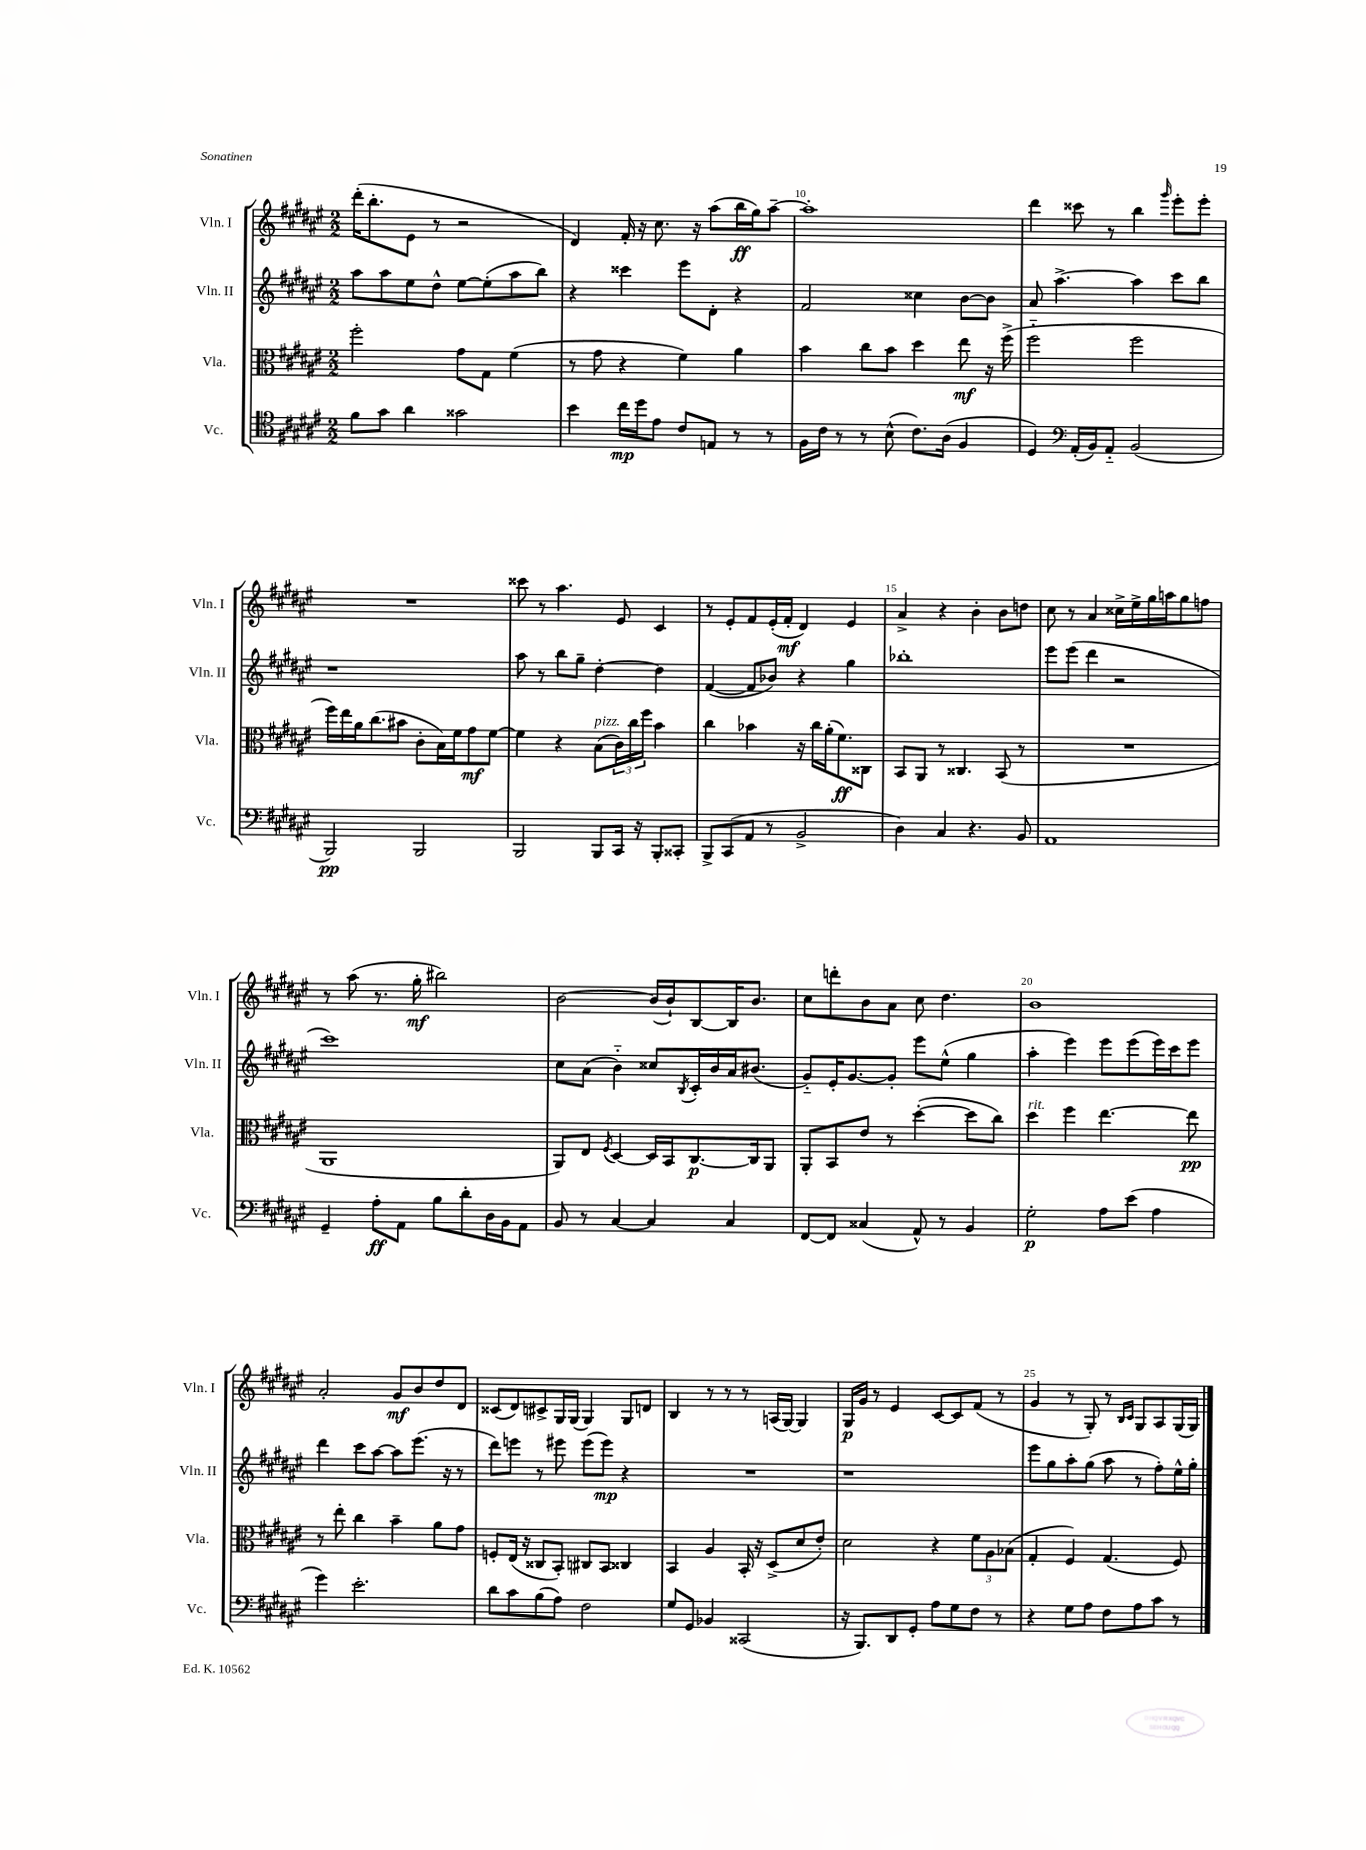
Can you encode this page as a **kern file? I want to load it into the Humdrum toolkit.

**kern	**dynam	**kern	**dynam	**kern	**dynam	**kern	**dynam
*part4	*part4	*part3	*part3	*part2	*part2	*part1	*part1
*staff4	*staff4	*staff3	*staff3	*staff2	*staff2	*staff1	*staff1
*I"Vc.	*	*I"Vla.	*	*I"Vln. II	*	*I"Vln. I	*
*I'Vc.	*	*I'Vla.	*	*I'Vln. II	*	*I'Vln. I	*
*clefC4	*	*clefC3	*	*clefG2	*	*clefG2	*
*k[f#c#g#d#a#e#]	*	*k[f#c#g#d#a#e#]	*	*k[f#c#g#d#a#e#]	*	*k[f#c#g#d#a#e#]	*
*M2/2	*	*M2/2	*	*M2/2	*	*M2/2	*
=8	=8	=8	=8	=8	=8	=8	=8
8f#\L	.	2ff#'\	.	8aa#\L	.	(16ddd#'\KL	.
.	.	.	.	.	.	8.bb'\	.
8g#\J	.	.	.	8aa#\	.	.	.
4a#\	.	.	.	8ee#\	.	8e#\J	.
.	.	.	.	8dd#^^\J	.	8r	.
2g##X\	.	8g#\L	.	[8ee#\L	.	2r	.
.	.	8G#\J	.	(8ee#'\]	.	.	.
.	.	(4f#\	.	8aa#\	.	.	.
.	.	.	.	8bb\J)	.	.	.
=9	=9	=9	=9	=9	=9	=9	=9
4b\	.	8r	.	4r	.	4d#/)	.
.	.	8g#\	.	.	.	.	.
16cc#\LL	mp	4r	.	4ccc##X\	.	16f#'/	.
16dd#\J	.	.	.	.	.	16r	.
8e#\J	.	.	.	.	.	8.cc#\	.
8c#/L	.	4f#\)	.	8eee#\L	.	.	.
.	.	.	.	.	.	16r	.
8En/J	.	.	.	8d#'\J	.	(8aa#\L	.
8r	.	4a#\	.	4r	.	16bb\L	ff
.	.	.	.	.	.	16gg#\J)	.
8r	.	.	.	.	.	[8aa#~\J	.
=10	=10	=10	=10	=10	=10	=10	=10
16F#\LL	.	4b\	.	2f#/	.	1aa#']	.
16c#\JJ	.	.	.	.	.	.	.
8r	.	.	.	.	.	.	.
8r	.	8cc#\L	.	.	.	.	.
(8B^^\	.	8b\J	.	.	.	.	.
8.c#\L)	.	4dd#\	.	4cc##X\	.	.	.
(16A#\Jk	.	.	.	.	.	.	.
4F#/	.	8ee#\	mf	[8b\L	.	.	.
.	.	16r	.	8b\J]	.	.	.
.	.	(16ff#^\	.	.	.	.	.
=11	=11	=11	=11	=11	=11	=11	=11
4D#/)	.	2ff#\	.	8a#/	.	4ddd#\	.
.	.	.	.	[4.aa#^\	.	.	.
*clefF4	*	*	*	*	*	*	*
(16AA#'/LL	.	.	.	.	.	8ccc##X\	.
16BB/J)	.	.	.	.	.	.	.
8AA#/J	.	.	.	.	.	8r	.
(2BB/	.	2ff#\	.	4aa#\]	.	4bb\	.
.	.	.	.	.	.	16qqggg#/	.
.	.	.	.	8ccc#\L	.	8eee#'\L	.
.	.	.	.	8bb\J	.	8eee#'\J	.
!!LO:LB:g=z
=12	=12	=12	=12	=12	=12	=12	=12
2BBB/)	pp	16ff#\LL)	.	1r	.	1r	.
.	.	16ee#\	.	.	.	.	.
.	.	16a#\J	.	.	.	.	.
.	.	(8.cc#\	.	.	.	.	.
.	.	8b#X\J	.	.	.	.	.
2BBB/	.	8c#'\L	.	.	.	.	.
.	.	16B\L)	.	.	.	.	.
.	.	16f#\J	.	.	.	.	.
.	.	8g#\	mf	.	.	.	.
.	.	[8f#\J	.	.	.	.	.
=13	=13	=13	=13	=13	=13	=13	=13
2BBB/	.	4f#\]	.	8aa#\	.	8ccc##X\	.
.	.	.	.	8r	.	8r	.
.	.	4r	.	8bb\L	.	4.aa#\	.
.	.	.	.	8gg#~\J	.	.	.
!	!	!LO:TX:a:i:t=pizz.	!	!	!	!	!
8BBB/L	.	(8B\L	.	[4dd#'\	.	.	.
16CC#/Jk	.	24c#\L)	.	.	.	8e#/	.
.	.	24cc#\	.	.	.	.	.
16r	.	.	.	.	.	.	.
.	.	24ff#\JJ	.	.	.	.	.
8BBB'/L	.	4b\	.	4dd#\]	.	4c#/	.
8CC##X'/J	.	.	.	.	.	.	.
=14	=14	=14	=14	=14	=14	=14	=14
8BBB^/L	.	4cc#\	.	([4f#/	.	8r	.
(8CC#/	.	.	.	.	.	8e#'/L	.
8AA#/J	.	4b-X\	.	8f#/L]	.	8f#/	.
8r	.	.	.	8b-X/J)	.	(16e#'/L	.
.	.	.	.	.	.	16f#'/JJ	mf
2BB^/	.	16r	.	4r	.	4d#/)	.
.	.	16cc#\LL	.	.	.	.	.
.	.	(16a#'\J	.	.	.	.	.
.	.	8.f#\)	ff	.	.	.	.
.	.	.	.	4gg#\	.	4e#/	.
.	.	8C##X\J	.	.	.	.	.
=15	=15	=15	=15	=15	=15	=15	=15
4D#\)	.	8BB/L	.	1bb-X'	.	4a#^/	.
.	.	8AA#/J	.	.	.	.	.
4C#/	.	8r	.	.	.	4r	.
.	.	4.C##X/	.	.	.	.	.
4.r	.	.	.	.	.	4b'\	.
.	.	(8BB/	.	.	.	8b\L	.
8BB/	.	8r	.	.	.	8ddn\J	.
=16	=16	=16	=16	=16	=16	=16	=16
1AA#	.	1r	.	8eee#\L	.	8cc#\	.
.	.	.	.	(8eee#\J	.	8r	.
.	.	.	.	4ddd#\	.	4a#/	.
.	.	.	.	2r	.	16cc##X^\LL	.
.	.	.	.	.	.	16ee#^\	.
.	.	.	.	.	.	16gg#\	.
.	.	.	.	.	.	16aan\J	.
.	.	.	.	.	.	8gg#\	.
.	.	.	.	.	.	8ffn\J	.
!!LO:LB:g=z
=17	=17	=17	=17	=17	=17	=17	=17
4GG#~/	.	1AA#	.	1ccc#)	.	8r	.
.	.	.	.	.	.	(8aa#\	.
8A#'\L	ff	.	.	.	.	8.r	.
8AA#\J	.	.	.	.	.	.	.
.	.	.	.	.	.	16gg#'\	mf
8B\L	.	.	.	.	.	2bb#X\)	.
8d#'\	.	.	.	.	.	.	.
16D#\L	.	.	.	.	.	.	.
16BB\J	.	.	.	.	.	.	.
8AA#\J	.	.	.	.	.	.	.
=18	=18	=18	=18	=18	=18	=18	=18
8BB/	.	8AA#/L)	.	8cc#\L	.	[2b\	.
8r	.	8E#/J	.	(8a#\J	.	.	.
.	.	8qF#/	.	.	.	.	.
[4C#/	.	[4D#/	.	4b\)	.	.	.
4C#/]	.	16D#/LL]	.	8cc##X/L	.	(16b/LL]	.
.	.	16BB/J	.	.	.	16b`/J)	.
.	.	.	.	8qB/	.	.	.
.	.	[8.C#/	p	16c#'/L	.	[8B/	.
.	.	.	.	16b/	.	.	.
4C#/	.	.	.	16a#/J	.	16B/K]	.
.	.	16C#/k]	.	(8.b#X/J	.	8.b/J	.
.	.	8AA#/J	.	.	.	.	.
=19	=19	=19	=19	=19	=19	=19	=19
[8FF#/L	.	8AA#'/L	.	8g#/L)	.	8cc#\L	.
8FF#/J]	.	8BB/	.	16e#'/K	.	8dddn'\	.
.	.	.	.	[8.g#/	.	.	.
(4C##X/	.	8e#/J	.	.	.	8b\	.
.	.	8r	.	8g#'/J]	.	8a#\J	.
8AA#^^/)	.	([4dd#'\	.	8eee#\L	.	8cc#\	.
8r	.	.	.	(8ee#^^\J	.	4.dd#\	.
4BB/	.	8dd#\L]	.	4gg#\	.	.	.
.	.	8cc#\J)	.	.	.	.	.
=20	=20	=20	=20	=20	=20	=20	=20
!	!	!LO:TX:a:i:t=rit.	!	!	!	!	!
2G#'\	p	4dd#\	.	4aa#'\	.	1b	.
.	.	4ff#\	.	4eee#\)	.	.	.
8A#\L	.	[4.ee#\	.	8eee#\L	.	.	.
(8e#\J	.	.	.	(8eee#\	.	.	.
4A#\	.	.	.	16eee#\L)	.	.	.
.	.	.	.	16ccc#\J	.	.	.
.	.	8ee#\]	pp	8eee#\J	.	.	.
!!LO:LB:g=z
=21	=21	=21	=21	=21	=21	=21	=21
4g#\)	.	8r	.	4ddd#\	.	2a#'/	.
.	.	8ee#'\	.	.	.	.	.
2.e#'\	.	4cc#\	.	8ccc#\L	.	.	.
.	.	.	.	[8aa#\J	.	.	.
.	.	4b~\	.	8aa#\L]	.	8g#/L	mf
.	.	.	.	(8.eee#\J	.	8b/	.
.	.	8a#\L	.	.	.	8dd#/	.
.	.	.	.	16r	.	.	.
.	.	8g#\J	.	8r	.	8d#/J	.
=22	=22	=22	=22	=22	=22	=22	=22
8d#\L	.	8Fn'/L	.	8ddd#\L)	.	(8c##X/L	.
8c#\	.	(16E#/Jk	.	8eeen\J	.	8d#/)	.
.	.	16r	.	.	.	.	.
(8B\	.	8C##X/L	.	8r	.	8c#X^/	.
8A#\J)	.	8BB'/J)	.	8eee#X\	.	16G#/L	.
.	.	.	.	.	.	(16G#/JJ	.
2F#\	.	8C#X/L	.	(8eee#\L	.	4G#/)	.
.	.	8BB/J	.	8eee#\J)	mp	.	.
.	.	4C##X/	.	4r	.	8G#/L	.
.	.	.	.	.	.	8dn/J	.
=23	=23	=23	=23	=23	=23	=23	=23
8G#/L	.	4BB/	.	1r	.	4B/	.
8GG#/J	.	.	.	.	.	.	.
4BB-X/	.	4A#/	.	.	.	8r	.
.	.	.	.	.	.	8r	.
(2CC##X/	.	16BB'/	.	.	.	8r	.
.	.	16r	.	.	.	.	.
.	.	(8D#^/L	.	.	.	(16An/LL	.
.	.	.	.	.	.	[16G#/JJ)	.
.	.	8d#/	.	.	.	4G#/]	.
.	.	8e#'/J)	.	.	.	.	.
=24	=24	=24	=24	=24	=24	=24	=24
16r	.	2d#\	.	1r	.	16G#/LL	p
8.BBB/L)	.	.	.	.	.	16g#/JJ	.
.	.	.	.	.	.	8r	.
8DD#/	.	.	.	.	.	4e#/	.
8GG#'/J	.	.	.	.	.	.	.
8A#\L	.	4r	.	.	.	[8c#/L	.
8G#\	.	.	.	.	.	8c#/]	.
8F#\J	.	12f#\L	.	.	.	(8f#/J	.
.	.	12A#\	.	.	.	.	.
8r	.	.	.	.	.	8r	.
.	.	(12B-X\J	.	.	.	.	.
=25	=25	=25	=25	=25	=25	=25	=25
4r	.	4G#'/	.	8eee#\L	.	4g#/	.
.	.	.	.	8gg#\	.	.	.
8G#\L	.	4F#/)	.	8aa#'\	.	8r	.
8A#\J	.	.	.	(8gg#\J	.	8G#'/)	.
8F#\L	.	(4.G#/	.	8aa#\	.	8r	.
.	.	.	.	.	.	16qqB/LL	.
.	.	.	.	.	.	16qqc#/JJ	.
8A#\	.	.	.	8r	.	8G#/L	.
8c#\J	.	.	.	8ff#'\L)	.	8A#/	.
8r	.	8F#/)	.	16ee#^^\L	.	(16G#/L	.
.	.	.	.	16gg#'\JJ	.	16G#/JJ)	.
==	==	==	==	==	==	==	==
*-	*-	*-	*-	*-	*-	*-	*-
